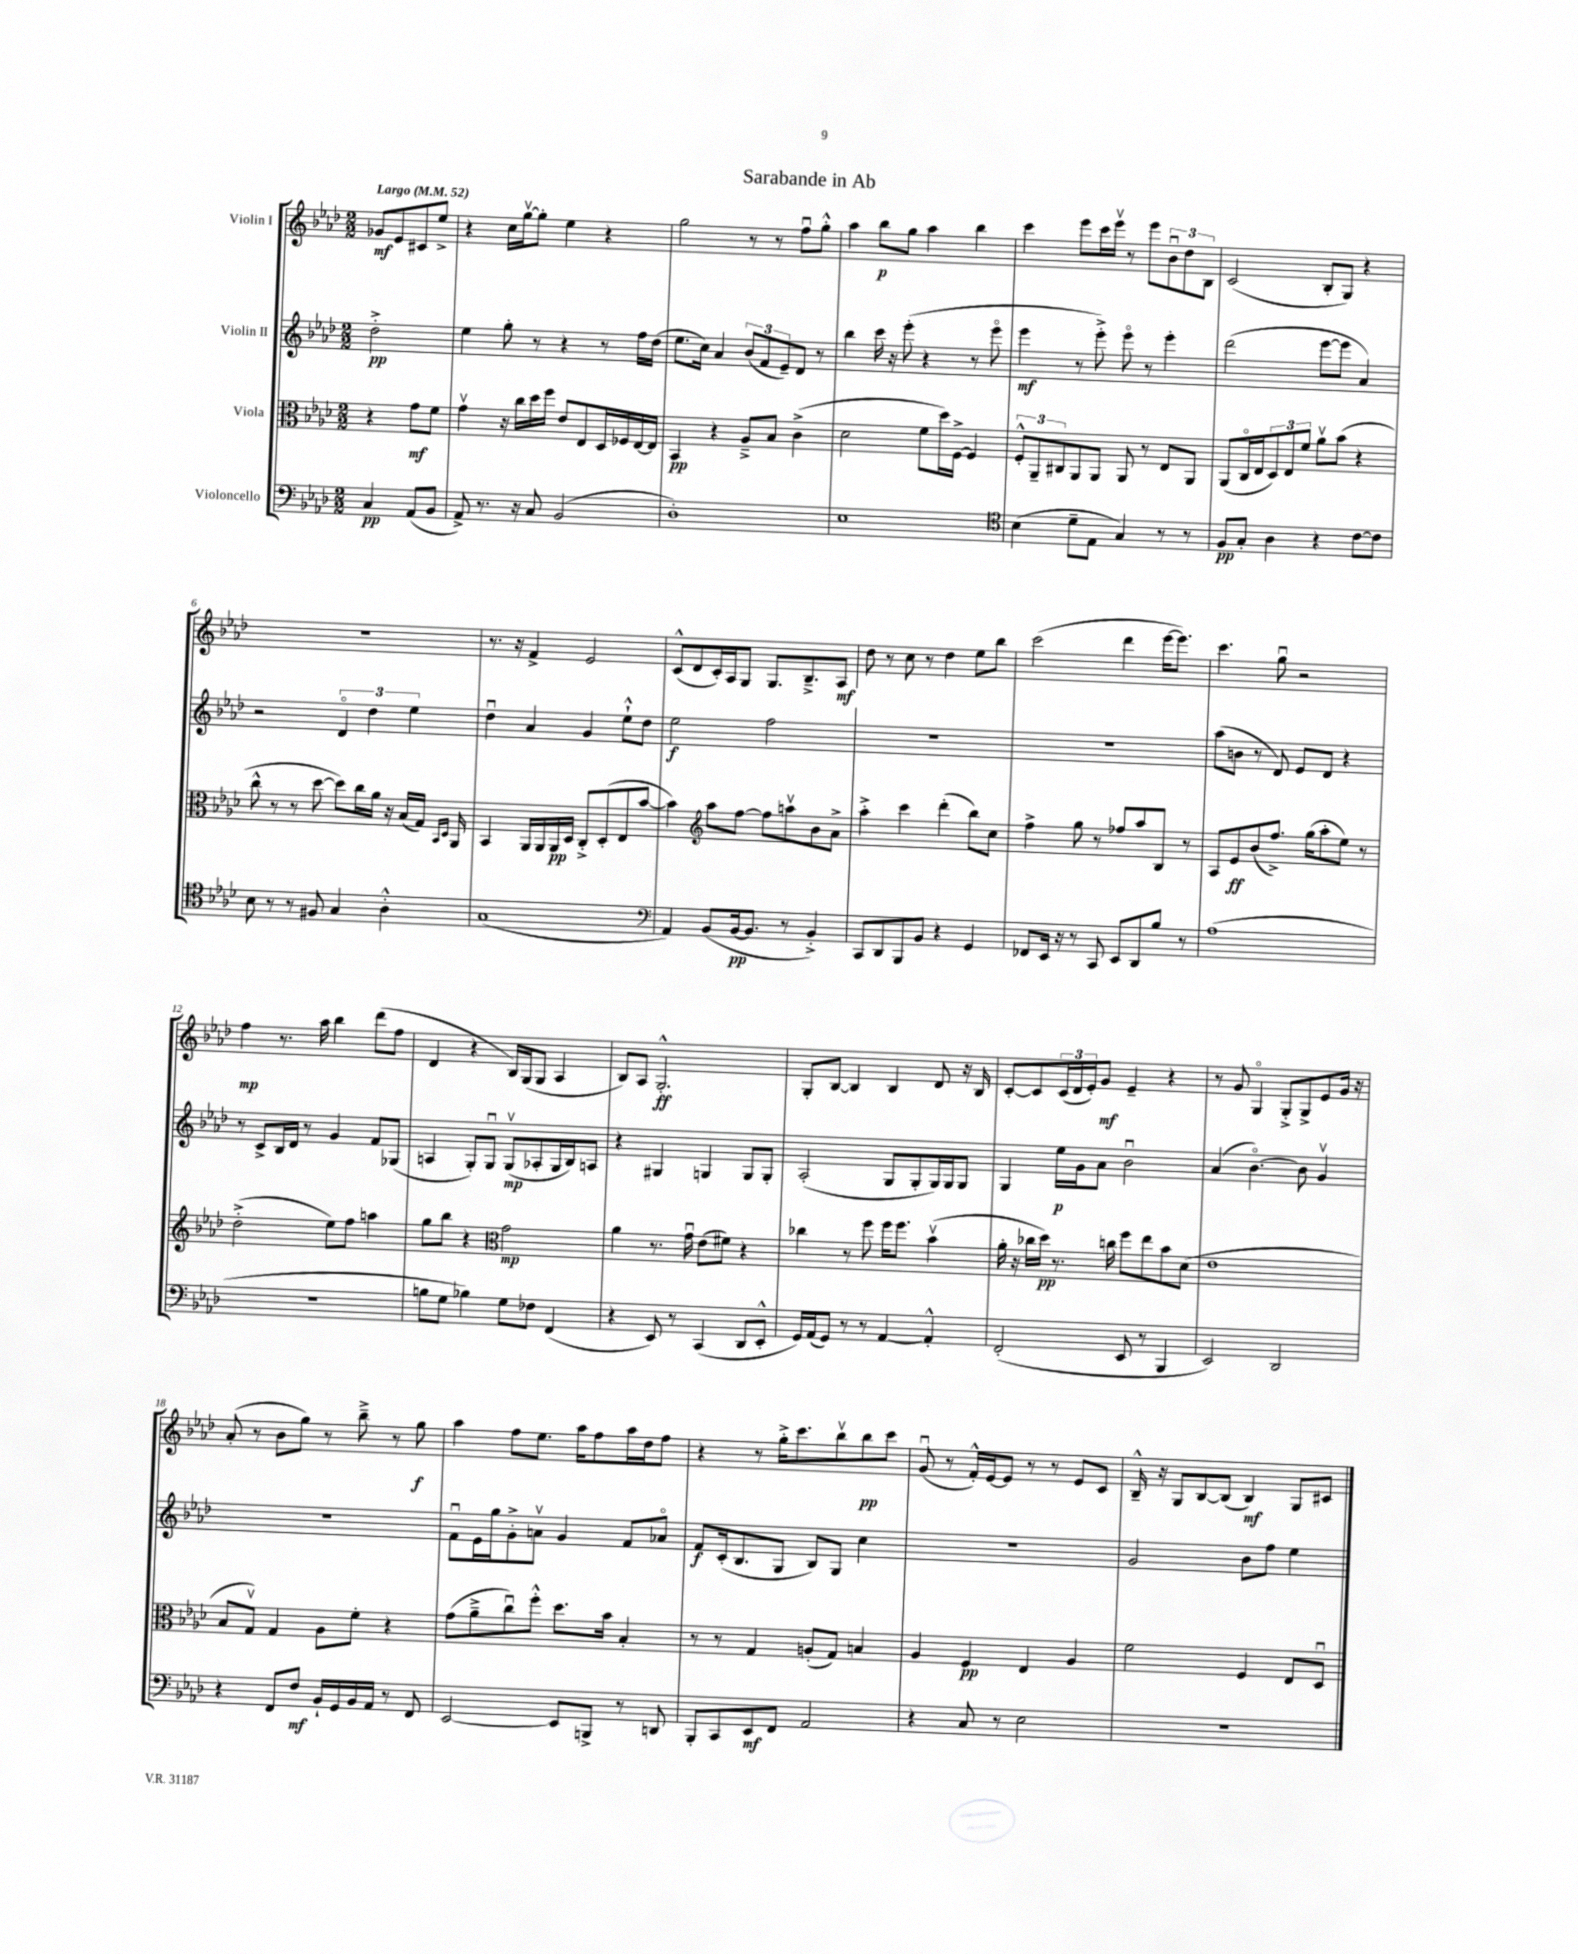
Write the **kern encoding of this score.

**kern	**kern	**kern	**kern
*staff4	*staff3	*staff2	*staff1
*clefF4	*clefC3	*clefG2	*clefG2
*k[b-e-a-d-]	*k[b-e-a-d-]	*k[b-e-a-d-]	*k[b-e-a-d-]
*M2/2	*M2/2	*M2/2	*M2/2
*MM52	*MM52	*MM52	*MM52
4C/	4r	2dd-'^\	8g-/L
.	.	.	8e-/
(8AA-/L	8g\L	.	8c#/
8BB-/J	8f\J	.	8ee-^/J
=	=	=	=
8AA-^/)	4gv\	4ee-\	4r
8.r	.	.	.
.	16r	8gg'\	16cc\LL
16r	16cc\LL	.	[16ggv\J
8C/	16dd-\	8r	8gg'\]J
.	16ff\JJ	.	.
(2BB-/	8e-/L	4r	4ee-\
.	8E-/	.	.
.	16D-/L	8r	4r
.	16F-/	.	.
.	[16E-/	16ff\LL	.
.	16E-/]JJ	(16dd-\JJ	.
=	=	=	=
1D-')	4BB-/	8.ee-\L	2gg\
.	.	16cc\Jk)	.
.	4r	4a-/	.
.	8A-~^/L	(12b-/L	8r
.	.	12f/	.
.	8B-/J	.	8r
.	.	12e-~/)	.
.	(4c^\	8d-/J	8ffu\L
.	.	8r	8gg'^^\J
=	=	=	=
1E-	2d-\	4bb-\	4aa-\
.	.	16ccc\	8bb-\L
.	.	16r	.
.	.	(8eee-'\	8gg\J
.	8f\L	4r	4aa-\
.	16dd-\L)	.	.
.	[16F^\JJ	.	.
.	4F/]	8r	4bb-\
.	.	8eee-o\	.
=	=	=	=
*clefC4	*	*	*
(4B-\	12F'^^/L	4eee-\	4ccc\
.	12AA-~/	.	.
.	12C#/	.	.
8d-~\L	8AA-/	8r	8eee-\L
8E-\J	8AA-/J	8eee-'^\)	16ccc\L
.	.	.	16eee-v\JJ
4G/)	8AA-/	8eee-o\	8r
.	8r	8r	8eee-\L
8r	8E-/L	4eee-'\	12b-u\
.	.	.	12dd-\
8r	8AA-/J	.	.
.	.	.	12B-\J
=	=	=	=
8F/L	(8AA-/L	(2ddd-\	(2c/
8G'/J	16Co/L	.	.
.	16E-/J	.	.
4A-\	12D-/)	.	.
.	12E-/	.	.
.	12f/J	.	.
4r	8a-v\L	[8eee-\L	8B-'/L
.	(8b-\J	8eee-\]J	8G/J)
[8c\L	4r	4a-/)	4r
8c\]J	.	.	.
=	=	=	=
8B-\	8cc^^\	2r	1r
8r	8r	.	.
8r	8r	.	.
8F#/	[8dd-\	.	.
4G/	8dd-\]L)	6d-o/	.
.	16cc\L	.	.
.	.	6dd-\	.
.	16a-\JJ	.	.
4A-'^^\	16r	.	.
.	(16B-/LL	.	.
.	.	6ee-\	.
.	16G/JJ)	.	.
.	16qqBB-/LL	.	.
.	16qqD-/JJ	.	.
.	16AA-/	.	.
=	=	=	=
(1G	4BB-/	4dd-u\	8.r
.	.	.	16r
.	16AA-/LL	4a-/	4f^/
.	16AA-/	.	.
.	16AA-/	.	.
.	16D-/JJ	.	.
.	8C'^/L	4g/	2e-/
.	(8D-'/	.	.
.	8E-/	8ee-`^^\L	.
.	[8b-/J	8dd-\J	.
=	=	=	=
*clefF4	*	*	*
4AA-/)	4b-\])	2ee-\	(8c^^/L
.	.	.	8d-/
*	*clefG2	*	*
(8BB-/L	8aa-\L	.	16c'/L)
.	.	.	16A-/J
[16BB-/k	[8ff\J	.	8G/J
8.BB-/]J	.	.	.
.	8ff\]L	2ff\	8.G/L
8r	8aav\	.	.
.	.	.	8.B-~^/
4BB-'^/)	8b-\	.	.
.	8a-^\J	.	8A-/J
=	=	=	=
8CC/L	4aa-'^\	1r	8dd-\
8DD-/	.	.	8r
8BBB-/	4ccc\	.	8cc\
8BB-/J	.	.	8r
4r	(4ddd-'\	.	4dd-\
4GG/	8bb-\L)	.	8ee-\L
.	8cc\J	.	8bb-\J
=	=	=	=
8FF-/L	4ff^\	1r	(2ccc\
16EE-/Jk	.	.	.
16r	.	.	.
8r	8gg\	.	.
8CC/	8r	.	.
8EE-/L	8ff-/L	.	4ddd-\
8DD-/	8aa-/	.	.
8B-/J	8B-/J	.	[16eee-\LK
.	.	.	8.eee-\]J)
8r	8r	.	.
=	=	=	=
(1A-	8A-/L	(8aa-\L	4.ccc\
.	8e-/	8b\J	.
.	(8b-/	8r	.
.	8.ff^/J)	8d-/)	8ggu\
.	.	8e-/L	2r
.	(16gg\LK	.	.
.	8aa-'\	8d-/J	.
.	8ee-\J)	4r	.
.	8r	.	.
=	=	=	=
1r	(2dd-'^\	8r	4ff\
.	.	8c^/L	.
.	.	16B-/L	8.r
.	.	16d-/JJ	.
.	.	8r	.
.	.	.	16aa-\
.	8ee-\L)	4g/	4bb-\
.	8ff\J	.	.
.	4aa\	8f/L	(8ddd-\L
.	.	(8G-/J	8ff\J
=	=	=	=
8B\L	8gg\L	4A/	4d-/
8G\J	8bb-\J	.	.
4B-\)	4r	8G'/L)	4r
.	.	8Gu/J	.
*	*clefC3	*	*
8G\L	2g\	(8Gv/L	16B-/LL)
.	.	.	(16G/J
8F-\J	.	8A-'/	8G/J
(4FF/	.	16G/L	4A-/
.	.	16B-/J)	.
.	.	8A/J	.
=	=	=	=
4r	4a-\	4r	8B-/L)
.	.	.	8A-/J
8EE-/)	8.r	4G#/	2.G'^^/
8r	.	.	.
.	16gu\	.	.
(4CC/	(8e-\L	4G/	.
.	8f#\J)	.	.
8DD-/L	4r	8G/L	.
8EE-'^^/J	.	8G'/J	.
=	=	=	=
16GG/LL)	4cc-\	(2A-'/	8G'/L
(16AA-/J	.	.	.
8GG/J)	.	.	[8B-/J
8r	8r	.	4B-/]
8r	8ff\	.	.
[4AA-/	16ff\LK	8G/L	4B-/
.	8.ff\J	.	.
.	.	8G'/	.
4AA-'^^/]	(4b-v\	16G/L)	8d-/
.	.	16G/J	.
.	.	8G/J	16r
.	.	.	16B-/
=	=	=	=
(2FF'/	16a-'\	4G/	[8c'/L
.	16r	.	.
.	16cc-\LL	.	8c/]
.	16dd-\JJ)	.	.
.	8.r	16ee-\LL	(24c/L
.	.	.	24d-/
.	.	16g\J	.
.	.	.	24e-'/J)
.	.	8a-\J	8g/J
.	16cc\	.	.
8EE-/	8ff\L	2b-u\	4e-~/
8r	8ee-\	.	.
4BBB-/	8b-\	.	4r
.	(8d-\J	.	.
=	=	=	=
2EE-/)	1e-	(4a-/	8r
.	.	.	8g/
.	.	[4.b-o\)	4Go/
2DD-/	.	.	8G'^/L
.	.	8b-\]	8G^/
.	.	4gv/	8e-/
.	.	.	16g/Jk
.	.	.	16r
=	=	=	=
4r	8B-/L	1r	(8a-'/
.	8Gv/J)	.	8r
8FF/L	4G/	.	8b-\L
8F/J	.	.	8gg\J)
16BB-`/LL	8A-\L	.	8r
16GG/	.	.	.
16BB-/	8f'\J	.	8bb-~^\
16AA-/JJ	.	.	.
8r	4r	.	8r
8FF/	.	.	8gg\
=	=	=	=
[2EE-/	(8g\L	8fu\L	4aa-\
.	8a-~^\	16e-\L	.
.	.	16gg\J	.
.	8ccu\)	8g'^\	8ff\L
.	8ff'^^\J	8av\J	8.ee-\J
8EE-/]L	8.dd-\L	4g/	.
.	.	.	16aa-\LK
8BBB^/J	.	.	8ff\
.	16b-\Jk	.	.
8r	4B-'/	8f/L	16aa-\L
.	.	.	16dd-\J
8DD/	.	8a-o/J	8ff\J
=	=	=	=
8BBB-'/L	8r	8f/L	4r
8CC/	8r	(16c'/k	.
.	.	8.B-/	.
8EE-/	4G/	.	8r
8FF/J	.	8G/J	16gg'^\LK
.	.	.	8.ccc\
2AA-/	(8A'/L	8B-/L)	.
.	8G/J)	8G/J	8bb-v\
.	4B/	4cc\	8bb-\
.	.	.	8ccc\J
=	=	=	=
4r	4A-/	1r	(8gu/
.	.	.	8r
8C/	4F/	.	16f'^^/LL)
.	.	.	[16e-/J
8r	.	.	8e-/]J
2E-\	4E-/	.	8r
.	.	.	8r
.	4A-/	.	8e-/L
.	.	.	8c/J
=	=	=	=
1r	2f\	2g/	16B-~^^/
.	.	.	16r
.	.	.	8G/L
.	.	.	[8B-/
.	.	.	(8B-/]J
.	4F/	8b-\L	4B-/)
.	.	8ff\J	.
.	8E-/L	4ee-\	8G/L
.	8D-u/J	.	8c#/J
==	==	==	==
*-	*-	*-	*-
